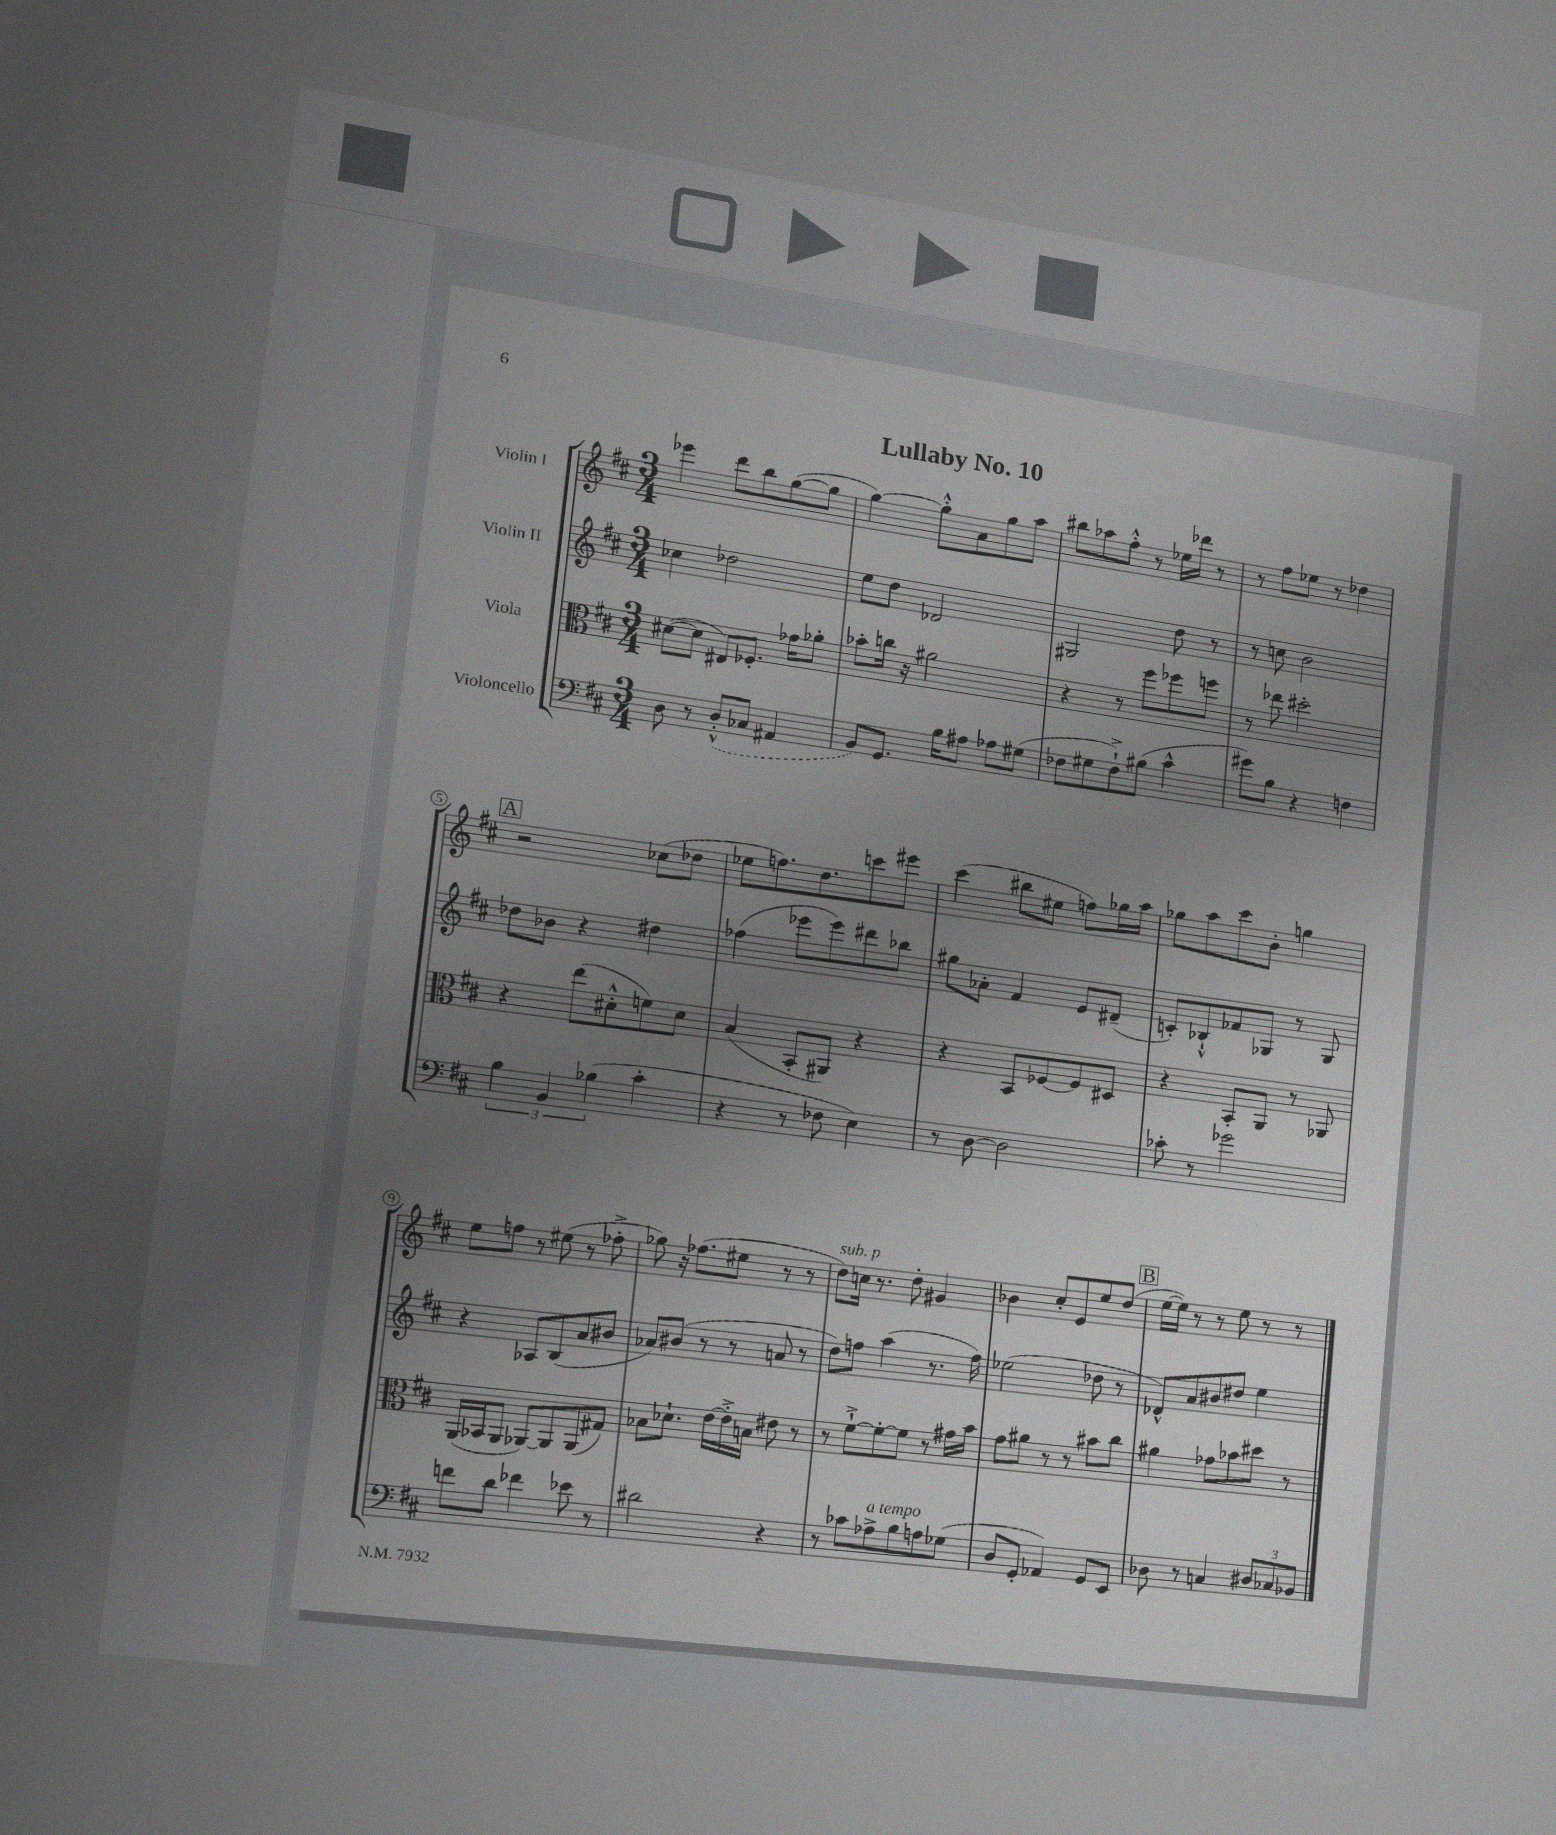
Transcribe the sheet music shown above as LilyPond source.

\header { title = "Lullaby No. 10" }
<<
\new StaffGroup <<
\new Staff = "s0" \with { instrumentName = "Violin I" } {
    \clef treble \key d \major \numericTimeSignature \time 3/4
    ees'''4 d'''8 b''8 g''8~( g''8 |
    g''4~) g''8-.-^ a'8 g''8 a''8 |
    bis''8 aes''8 fis''8-.-^ r8 ees''16 des'''16 r8 |
    r8 fis''8 ees''8 r8 des''4 |
    \mark \markup { \box "A" } r2 ces''8( des''8 |
    ees''8 f''8.) d''8. c'''8 eis'''8 |
    cis'''4( bis''8 eis''8 f''8) ges''16 a''16 |
    ges''8 a''8 cis'''8 b'8-. g''4 |
    e''8 f''8 r8 eis''8( r8 fes''8-.-> |
    ges''8) r16 fes''8.( eis''8 r8 r8 |
    d''8^\markup { \italic "sub. p" }) c''16 r8. d''8-. gis'4 |
    bes'4 cis''8-. e'8 e''8 d''8( |
    \mark \markup { \box "B" } e''16~ e''16) r8 r8 e''8 r8 r8 \bar "|." |
}
\new Staff = "s1" \with { instrumentName = "Violin II" } {
    \clef treble \key d \major \numericTimeSignature \time 3/4
    ces''4 des''2 |
    e''8 d''8 des'2 |
    gis2 d''8 r8 |
    r8 c''8 b'2 |
    \mark \markup { \box "A" } des''8 bes'8 r4 dis''4 |
    fes''4( ees'''8 ees'''8) dis'''8 bes''8 |
    gis''8 aes'8-. fis'4 e'8 dis'8--( |
    c'8-.) bes8-!-^ fes'8 ges8 r8 ges8 |
    r4 aes8 b8( a'8 bis'8 |
    aes'8) bis'8( r8 r8 a'8 r8 |
    d''8) f''8 a''4( r8. f''16) |
    ees''2( des''8 r8 |
    \mark \markup { \box "B" } des'8-^) a'8 bis'8 dis''8 e''4 \bar "|." |
}
\new Staff = "s2" \with { instrumentName = "Viola" } {
    \clef alto \key d \major \numericTimeSignature \time 3/4
    dis'8~( dis'8 eis8) fes8.-. ges'16 aes'8-. |
    bes'8-. c''16 r16 ais'2 |
    r4 r8 fis''8 fes''8 f''8 |
    r8 ees''8 dis''2-. |
    \mark \markup { \box "A" } r4 e''8( dis'8-.-^ f'8) dis'8 |
    b4( b,8-. ais,8) r4 |
    r4 b,8 fes8~ fes8 dis8 |
    r4 b,8-. a,8 r8 aes,8 |
    a,16( bes,16 a,8 aes,8~) aes,8 aes,8( gis8) |
    bes8 des'8.-! e'16~ e'16-.-> b16 eis'8 r8 |
    r8 fis'8~-!-> fis'8~-. fis'8 r8 gis'16 b'16 |
    g'8 ais'8 r8 r8 bis'8 cis''8 |
    \mark \markup { \box "B" } ais'4 ges'8 bes'8 dis''8 r8 \bar "|." |
}
\new Staff = "s3" \with { instrumentName = "Violoncello" } {
    \clef bass \key d \major \numericTimeSignature \time 3/4
    d8 r8 \once \slurDashed d8-.-^( ces8 ais,4 |
    b,8) g,8. b16 ais8 aes8 gis8( |
    fes8 gis8 fes8-!->) bis8( cis'4-^ |
    gis'8) b8 r4 f4 |
    \mark \markup { \box "A" } \tuplet 3/2 { b4 b,4 bes4( } cis'4-. |
    r4 r8 fes8 e4) |
    r8 d8~ d2 |
    ces'8-. r8 ges'2 |
    f'8 d'8 fes'4 ees'8 r8 |
    dis'2 r4 |
    r8 ces'8 aes8->^\markup { \italic "a tempo" } b8 a8 ges8( |
    d8 g,8-. aes,4) g,8 e,8 |
    \mark \markup { \box "B" } des8 r8 c4 \tuplet 3/2 { dis8 ces8 bes,8 } \bar "|." |
}
>>
>>
\layout { \context { \Score \override BarNumber.stencil = #(make-stencil-circler 0.1 0.3 ly:text-interface::print) } }
